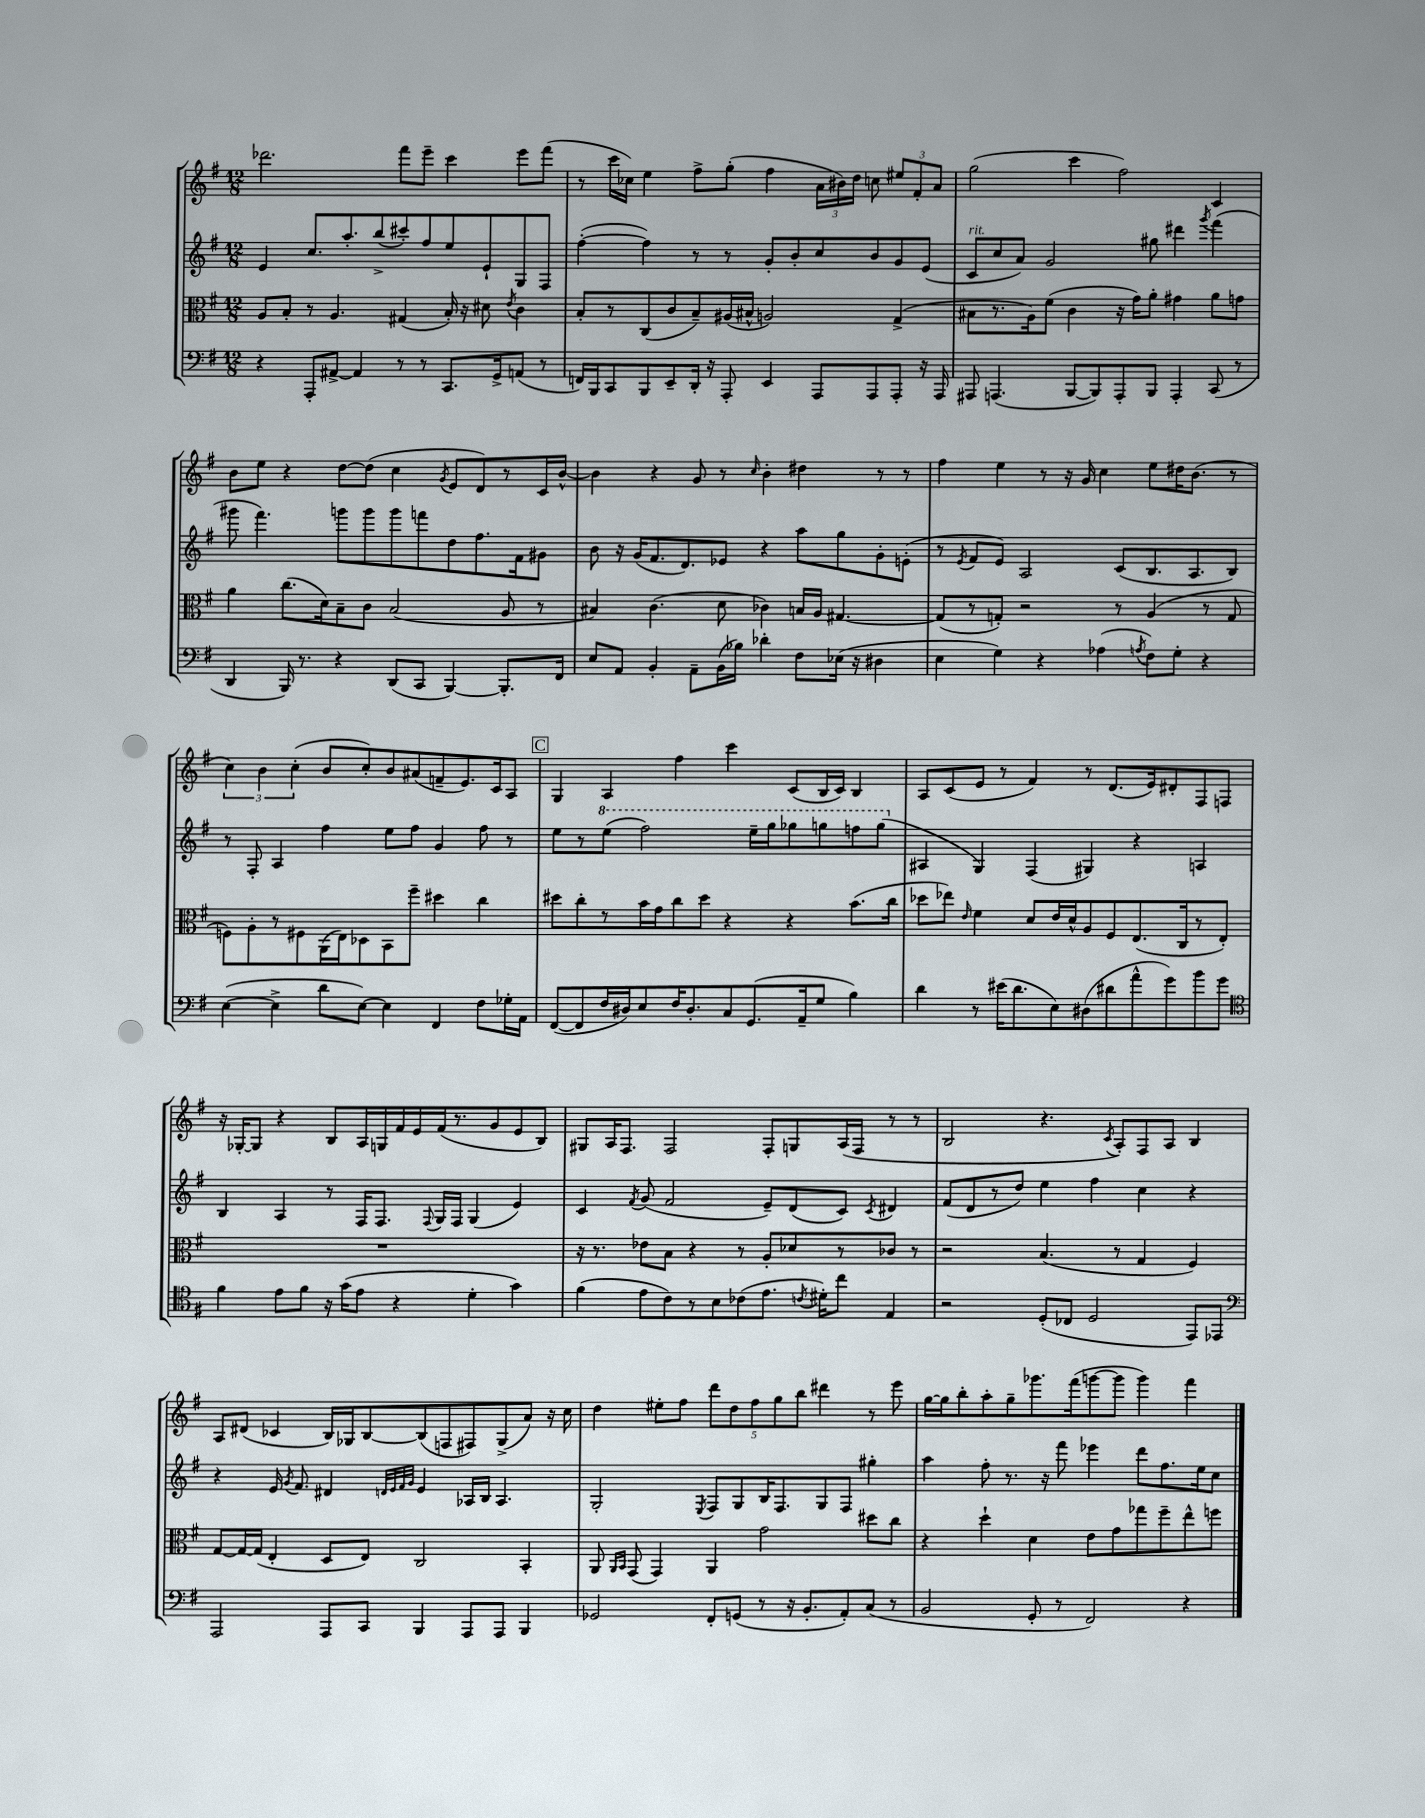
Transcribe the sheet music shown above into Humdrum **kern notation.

**kern	**kern	**kern	**kern
*part4	*part3	*part2	*part1
*staff4	*staff3	*staff2	*staff1
*clefF4	*clefC3	*clefG2	*clefG2
*k[f#]	*k[f#]	*k[f#]	*k[f#]
*M12/8	*M12/8	*M12/8	*M12/8
=106	=106	=106	=106
4r	8A/L	4e/	2.ddd-X\
.	8B'/J	.	.
8AAA'/L	8r	8.cc/L	.
[8AA#X^/J	4.A/	.	.
.	.	8.aa'/	.
4AA#/]	.	.	.
.	.	(8bb^/	.
8r	(4G#X/	8ccc#X'/)	8fff#\L
8r	.	8ff#/	8eee~\J
8.CC/L	16B'/)	8ee/	4ccc\
.	16r	.	.
.	8d#X\	8e`/	.
16GG^/k	.	.	.
.	8qe/	.	.
(8AAn/J	4c\	8G/	8eee\L
8r	.	8F#/J	(8fff#\J
=107	=107	=107	=107
16FFn/LL)	8B'/L	([4ff#'\	8r
16BBB/J	.	.	.
8CC/	8r	.	16ccc\LL
.	.	.	16cc-X\JJ)
8BBB/	(8C/	4ff#\])	4ee\
8EE~/	8c/	.	.
16DD'/Jk	8B~/)	8r	8ff#^\L
16r	.	.	.
8AAA'/	(16A#X/L	8r	(8gg'\J
.	16B#X^^/JJ	.	.
4EE/	2An/)	8g'/L	4ff#\
.	.	8b'/	.
8AAA/L	.	8cc/	24a\LL
.	.	.	24b#X\)
.	.	.	24dd\JJ
8AAA/	.	8b/	8ccn\
8AAA'/J	(4G^/	8g/	12ee#X/L
.	.	.	12f#'/
16r	.	(8e/J	.
.	.	.	12a/J
16AAA/	.	.	.
=108	=108	=108	=108
!	!	!LO:TX:a:i:t=rit.	!
8AAA#X/	8B#X\L	8c/L	(2gg\
(4.AAAn/	8.r	8cc/	.
.	.	8a/J)	.
.	16A\k)	.	.
.	(8f#\J	2g/	.
[8BBB/L	4c\	.	4ccc\
8BBB/])	.	.	.
8AAA'/	16r	.	2ff#\)
.	16g\KL)	.	.
8BBB/J	8a'\J	8gg#X\	.
4AAA'/	4g#X\	4ddd#X\	.
.	.	8qggg/	.
(8CC/	8a\L	(4fff#\	4c/
8r	8gn\J	.	.
!!LO:LB:g=z
=109	=109	=109	=109
4DD/	4a\	8ggg#X\	8b\L
.	.	4.fff#\)	8ee\J
16BBB/)	(8.cc\L	.	4r
8.r	.	.	.
.	16d\k)	.	.
4r	8B~\	8gggn\L	[8dd\L
.	8c\J	8ggg\	(8dd\J]
(8DD/L	(2B/	8ggg\	4cc\
8CC/J	.	8fffn\	.
.	.	.	8qg/
[4BBB/)	.	8dd\	8e/L
.	.	8.ff#\	8d/)
8.BBB'/L]	8A/	.	8r
.	.	16f#\k	.
.	8r	8g#X\J	16c/L
16FF#/Jk	.	.	[16b^^/JJ
=110	=110	=110	=110
8E/L	4B#X/)	8b\	4b\]
8AA/J	.	16r	.
.	.	(16g/KL	.
4BB'/	(4.c\	8.f#/	4r
.	.	8.d/)	.
8AA~\L	.	.	8g/
(16BB\L	8d\	8e-X/J	8r
16B-X\JJ)	.	.	.
.	.	.	16qqcc/
4d-X'\	4c-X\)	4r	4b'\
8F#\L	16Bn/LL	8aa\L	4dd#X\
.	16A/JJ	.	.
(16E-X\Jk	[4.G#X/	8gg\	.
16r	.	.	.
4D#X\	.	8g'\	8r
.	.	(8en'\J	8r
=111	=111	=111	=111
4E\	(8G#/L]	8r	4ff#\
.	.	8qe/	.
.	8r	8f#/L	.
4G\)	8Gn'/J)	8e/J)	4ee\
.	2r	2A/	.
4r	.	.	8r
.	.	.	16r
.	.	.	16g/
(4A-X\	.	.	4cc\
.	8r	(8c/L	.
8qAn/	.	.	.
8F#\L)	(4A/	8.B/	8ee\L
8G'\J	.	.	16dd#X\K
.	.	8.A/	(8.b\J
4r	8r	.	.
.	8G/	8B/J)	8r
!!LO:LB:g=z
=112	=112	=112	=112
([4E\	8Fn\L)	8r	6cc\)
.	8A'\	8F#'/	.
.	.	.	6b\
4E^\]	8r	4A/	.
.	.	.	(6cc'\
.	8F#X\	.	.
8d\L	(16AA\L	4ff#\	8b/L
.	16E\J)	.	.
[8E\J)	8D-X\	.	8cc'/)
4E\]	8BB\	8ee\L	8b/
.	8ff#~\J	8ff#\J	(8a#X/
4FF#/	4dd#X\	4g/	8fn~/
.	.	.	8.e/)
8F#\L	4cc\	8ff#\	.
.	.	.	16c/k
16G-X'\L	.	8r	8A/J
16AA\JJ	.	.	.
!!LO:REH:place=s1:t=C
=113	=113	=113	=113
([8FF#/L	8dd#X\L	8ee\L	4G/
8FF#/]	8cc'\	8r	.
*	*	*8va	*
16F#/L	8r	(8eee\J	4A/
16D#X/J)	.	.	.
8E/	16b\L	2fff#\)	.
.	16g\J	.	.
16F#/K	8cc\	.	4ff#\
8.D#'/	.	.	.
.	8dd#\J	.	.
8C/	4r	.	4ccc\
(8.GG/	.	16eee~\LL	.
.	.	16ggg\J	.
.	4r	8ggg-X\	(8c/L
16AA~/k	.	.	.
8G/J	.	8gggn\	16B/L
.	.	.	16c/JJ)
4B\)	(8.b\L	8fffn\	4B/
.	.	(8ggg\J	.
.	16cc\Jk	.	.
=114	=114	=114	=114
*	*	*X8va	*
4d\	8dd-X\L	4A#X/	8A/L
.	8ee-X\J)	.	(8c/
.	16qqe/	.	.
8r	4f#\	4G/)	8e/J
(16e#X\KL	.	.	8r
8.d\	.	.	.
.	8d/L	(4F#/	4f#/)
8E\)	16e/L	.	.
.	16d^^/J	.	.
(8D#X\	8A/	4G#X/)	8r
8d#X\	8F#/	.	(8.d/L
8a^^\	(8.E/	4r	.
.	.	.	16e/k)
8g\)	.	.	8d#X'/
.	16C/k	.	.
8b\	8r	4An/	8F#/
8g\J	8E'/J)	.	8Fn/J
!!LO:LB:g=z
=115	=115	=115	=115
*clefC4	*	*	*
4f#\	1.r	4B/	16r
.	.	.	[16G-X'/KL
.	.	.	8G-/J]
8e\L	.	4A/	4r
8f#\J	.	.	.
16r	.	8r	8B/L
(16g\KL	.	.	.
8e\J	.	16F#/KL	16A/L
.	.	8.F#/J	16Gn/
4r	.	.	16f#/
.	.	.	16e/
.	.	8qqF#/	.
.	.	16G/LL	(16f#/J
.	.	16F#/JJ	8.r
4d'\	.	(4G/	.
.	.	.	8g/
4g\)	.	4e/)	8e/
.	.	.	8B/J)
=116	=116	=116	=116
(4f#\	16r	4c/	8G#X/L
.	8.r	.	.
.	.	.	16A/K
.	.	.	8.F#/J
.	.	8qf#/	.
8e\L	8e-X\L	(8g/	.
8c\)	8B\J	2f#/	2F#/
8r	4r	.	.
8B\	.	.	.
(8c-X\	8r	.	.
8.e\J	8A'/L	8e~/L)	8F#'/L
.	8d-X/	(8d/	8Gn/
8qcn/	.	.	.
16d#X'\KL)	.	.	.
8cc\J	8r	8c/J)	(16A/L
.	.	.	16F#/JJ
.	.	8qc/	.
4E/	8c-X/J	4d#X/	8r
.	8r	.	8r
=117	=117	=117	=117
2r	2r	(8f#/L	2B/
.	.	8d/	.
.	.	8r	.
.	.	8dd/J)	.
(8D'/L	(4.B/	4ee\	4.r
8C-X/J	.	.	.
2D/	.	4ff#\	.
.	.	.	8qc/
.	8r	.	8A'/L)
.	4G/	4cc\	8F#/
.	.	.	8A/J
8EE/L)	4F#/)	4r	4B/
8EE-X/J	.	.	.
!!LO:LB:g=z
=118	=118	=118	=118
*clefF4	*	*	*
2AAA/	[8G/L	4r	8A/L
.	16G/L_	.	(8d#X/J
.	(16G/JJ]	.	.
.	4E'/	16e/	4c-X/
.	.	8qg/	.
.	.	8.f#/	.
8AAA/L	8D/L	4d#X/	16B/LL)
.	.	.	16G-X/J
8CC/J	8E/J)	.	[8B/
.	.	32qqdn/LLL	.
.	.	32qqe/	.
.	.	32qqf#/	.
.	.	32qqg/JJJ	.
4BBB/	2C/	4e/	(8B/]
.	.	.	8Fn/
8AAA/L	.	16A-X/LL	8F#X/)
.	.	16B/JJ	.
8AAA/J	.	4.A-/	(8G-^/
4BBB/	4BB'/	.	8a/J)
.	.	.	16r
.	.	.	16cc\
=119	=119	=119	=119
2GG-X/	8AA/	2G'/	4dd\
.	16qqAA/LL	.	.
.	16qqBB/JJ	.	.
.	(8GG/	.	.
.	4GG/)	.	8ee#X'\L
.	.	.	8ff#\J
.	.	8qE/	.
8FF#'/L	4AA/	8F#/L	10ddd\L
.	.	.	10dd\
(8GGn/J	.	8G/	.
.	.	.	10ff#\
8r	2g\	16B/K	.
.	.	.	10gg\
.	.	8.F#/	.
16r	.	.	.
.	.	.	10bb\J
8.BB'/L	.	.	.
.	.	8G/	4ddd#X\
8AA'/)	.	8F#/J	.
(8C/J	8dd#X\L	4gg#X'\	8r
8r	8cc\J	.	8eee\
=120	=120	=120	=120
2BB/	4r	4aa\	[16gg\LL
.	.	.	16gg\J]
.	.	.	8bb'\
.	4dd`\	8ff#'\	8aa'\
.	.	8.r	8gg~\
8GG'/	4d\	.	8.ggg-X\
.	.	16r	.
8r	.	8fff#\	.
.	.	.	(16fff#\k
2FF#/)	8e\L	4eee-X\	[8gggn\
.	8g\	.	8ggg\J]
.	8gg-X\	8ddd\L	4ggg\)
.	8ff#~\	8.ff#\	.
4r	8ee^^\	.	4fff#\
.	.	16ee\k	.
.	8ffn\J	8cc\J	.
==	==	==	==
*-	*-	*-	*-
